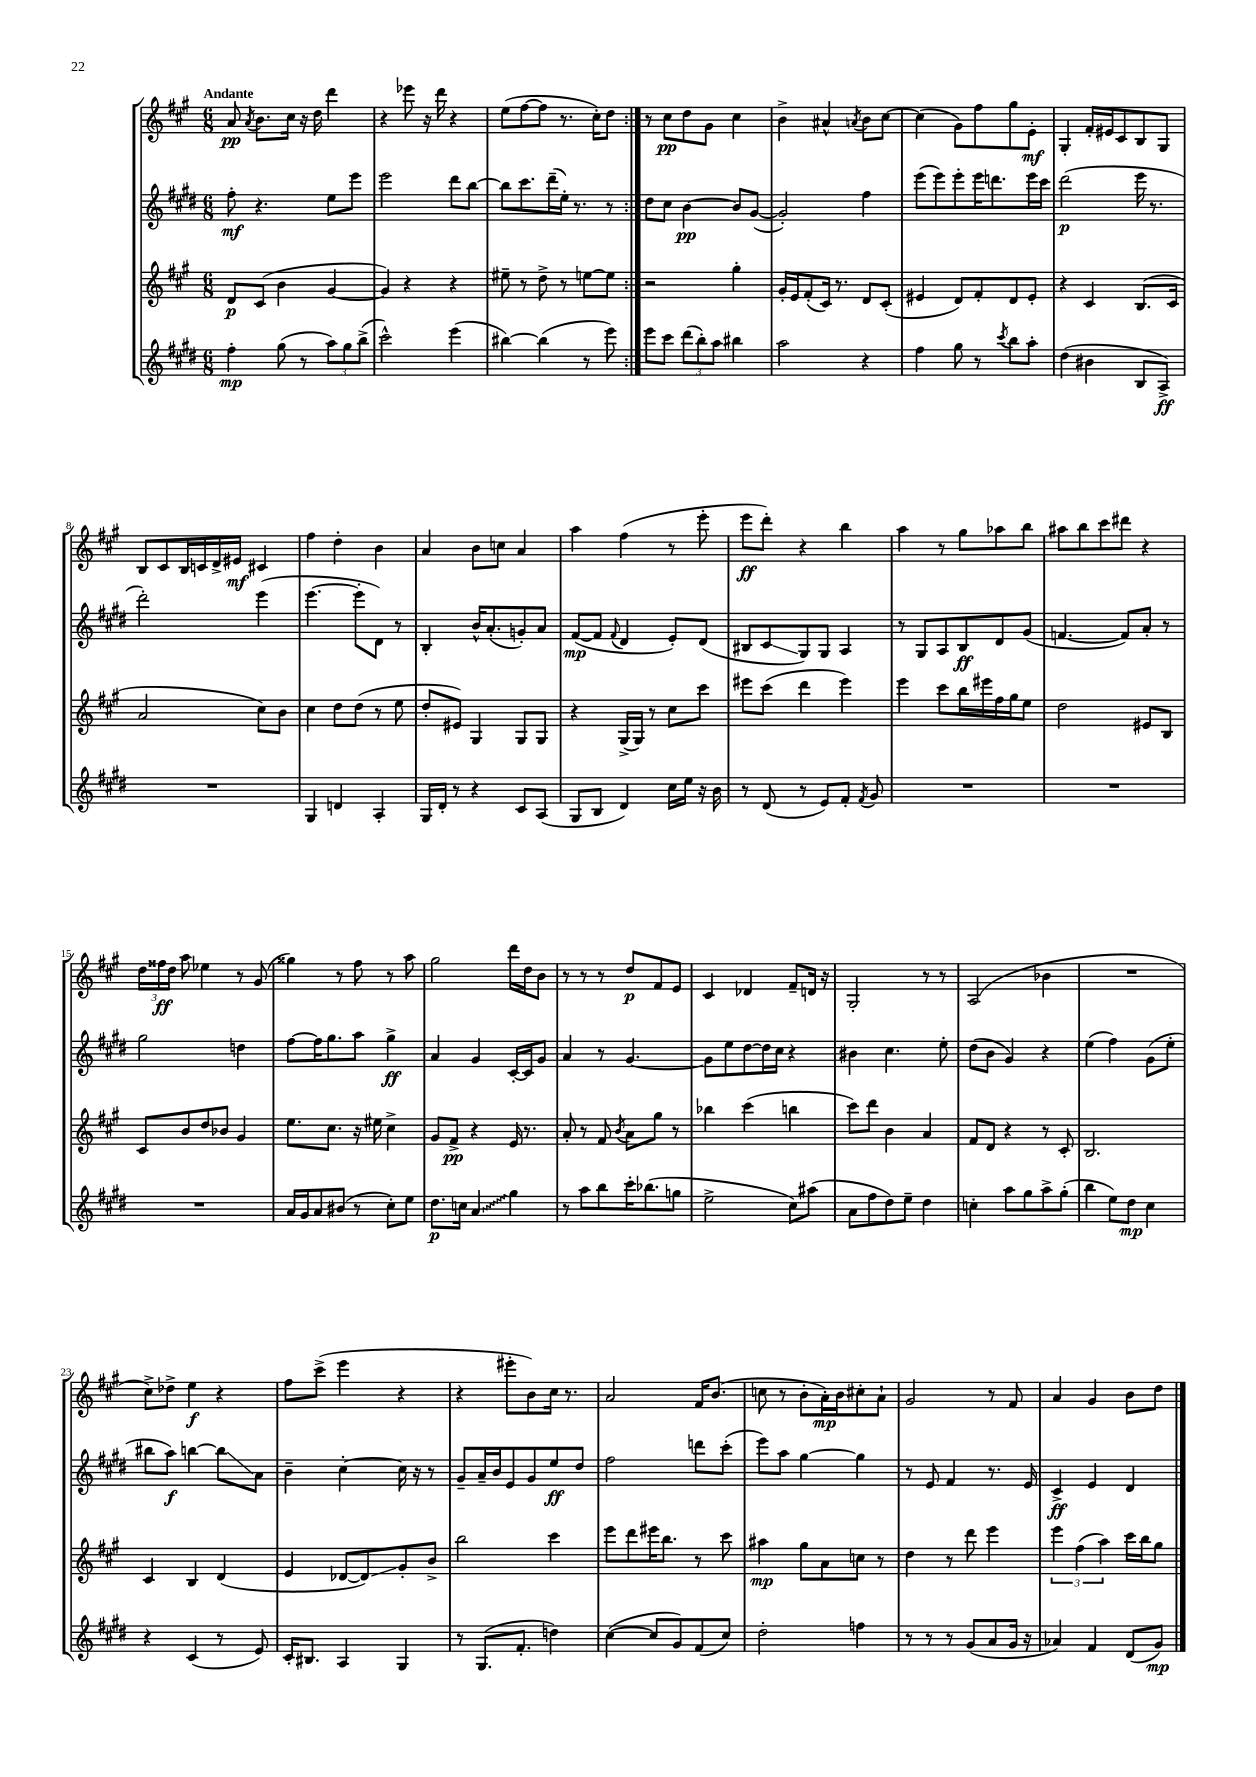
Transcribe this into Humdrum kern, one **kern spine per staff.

**kern	**kern	**kern	**kern
*staff4	*staff3	*staff2	*staff1
*clefG2	*clefG2	*clefG2	*clefG2
*k[f#c#g#d#]	*k[f#c#g#]	*k[f#c#g#d#]	*k[f#c#g#]
*M6/8	*M6/8	*M6/8	*M6/8
4ff#'	8d	8ff#'	8a
.	.	.	8qa
.	(8c#	4.r	8.b
(8gg#	4b	.	.
.	.	.	16cc#
8r	.	.	16r
.	.	.	16dd
12aa)	[4g#	8ee	4ddd
12gg#	.	.	.
.	.	8eee	.
(12bb^	.	.	.
=	=	=	=
2ccc#^^)	4g#])	2eee	4r
.	4r	.	8eee-
.	.	.	16r
.	.	.	16ddd
(4eee	4r	8ddd#	4r
.	.	[8bb	.
=	=	=	=
[4bb#)	8ee#~	8bb]	(8ee
.	8r	8.ccc#	[8ff#
(4bb#]	8dd^	.	8ff#]
.	.	(16ddd#~	.
.	8r	16ee')	8.r
.	.	8.r	.
8r	[8ee	.	.
.	.	.	16cc#')
8eee)	8ee]	8r	8dd
=:|!	=:|!	=:|!	=:|!
8eee	2r	8dd#	8r
8ccc#	.	8cc#	8cc#
(12ddd#	.	[4b	8dd
12bb')	.	.	.
.	.	.	8g#
12aa	.	.	.
4bb#	4gg#'	8b]	4cc#
.	.	([8g#	.
=	=	=	=
2aa	16g#'	2g#'])	4b^
.	16e	.	.
.	(8f#'	.	.
.	16c#)	.	4a#^^
.	8.r	.	.
.	.	.	8qa
4r	8d	4ff#	8b
.	(8c#'	.	[8cc#
=	=	=	=
4ff#	4e#	(8eee	(4cc#]
.	.	8eee)	.
8gg#	8d)	8eee'	8g#)
8r	8f#'	16eee	8ff#
.	.	8.ddd	.
8qccc#	.	.	.
8bb	8d	.	8gg#
8aa'	8e#'	16eee	8e'
.	.	16ccc#	.
=	=	=	=
(4dd#	4r	(2ddd#	4G#'
4b#	4c#	.	16f#'
.	.	.	16e#
.	.	.	8c#
8B	(8.B	16eee	8B
.	.	8.r	.
8A^)	.	.	8G#
.	16c#	.	.
=	=	=	=
2.r	2a	2ddd#')	8B
.	.	.	8c#
.	.	.	16B
.	.	.	16c
.	.	.	16d^
.	.	.	16e#
.	8cc#)	(4eee	4c#
.	8b	.	.
=	=	=	=
4G#	4cc#	[4.eee	4ff#
4d	8dd	.	4dd'
.	(8dd	8eee']	.
4A'	8r	8d#)	4b
.	8ee	8r	.
=	=	=	=
16G#	8dd'	4B'	4a
16d#'	.	.	.
8r	8e#)	.	.
4r	4G#	16b^^	8b
.	.	(8.a'	.
.	.	.	8cc
8c#	8G#	8g')	4a
(8A	8G#	8a	.
=	=	=	=
8G#	4r	([8f#	4aa
8B	.	8f#]	.
.	.	8qqf#	.
4d#)	(16G#^	4d#	(4ff#
.	16G#)	.	.
.	8r	.	.
16cc#	8cc#	8e')	8r
16ee	.	.	.
16r	8ccc#	(8d#	8eee'
16b	.	.	.
=	=	=	=
8r	8eee#	8B#	8eee
(8d#	(8ccc#	8c#	8ddd')
8r	4ddd	8G#)	4r
8e)	.	8G#	.
8f#'	4eee#)	4A	4bb
8qf#	.	.	.
8g#	.	.	.
=	=	=	=
2.r	4eee	8r	4aa
.	.	8G#	.
.	8ccc#	8A	8r
.	16bb	8B	8gg#
.	16eee#	.	.
.	16ff#	8d#	8aa-
.	16gg#	.	.
.	8ee	(8g#	8bb
=	=	=	=
2.r	2dd	[4.f	8aa#
.	.	.	8bb
.	.	.	8ccc#
.	.	8f])	8ddd#
.	8e#	8a'	4r
.	8B	8r	.
=	=	=	=
2.r	8c#	2gg#	24dd
.	.	.	24ff##
.	.	.	24dd
.	8b	.	8aa
.	8dd	.	4ee-
.	8b-	.	.
.	4g#	4dd	8r
.	.	.	(8g#
=	=	=	=
16a	8.ee	[8ff#	4gg##)
16g#	.	.	.
8a	.	16ff#]	.
.	8.cc#	8.gg#	.
(8b#	.	.	8r
8r	16r	8aa	8ff#
.	16ee#	.	.
8cc#')	4cc#^	4gg#^	8r
8ee	.	.	8aa
=	=	=	=
8.dd#	8g#	4a	2gg#
.	8f#^	.	.
16cc	.	.	.
4a	4r	4g#	.
4gg#	16e	[16c#'	16ddd
.	8.r	16c#]	16dd
.	.	8g#	8b
=	=	=	=
8r	8a'	4a	8r
8aa	8r	.	8r
8bb	8f#	8r	8r
.	8qb	.	.
16ccc#'	8a	[4.g#	8dd
(8.bb-	.	.	.
.	8gg#	.	8f#
8gg	8r	.	8e
=	=	=	=
2ee^	4bb-	8g#]	4c#
.	.	8ee	.
.	(4ccc#	[8dd#	4d-
.	.	16dd#]	.
.	.	16cc#	.
8cc#)	4bb	4r	8f#~
(8aa#	.	.	16d
.	.	.	16r
=	=	=	=
8a	8ccc#)	4b#	2G#'
8ff#	8ddd	.	.
8dd#)	4b	4.cc#	.
8ee~	.	.	.
4dd#	4a	.	8r
.	.	8ee'	8r
=	=	=	=
4cc'	8f#	(8dd#	(2A
.	8d	8b	.
8aa	4r	4g#)	.
8gg#	.	.	.
8aa^	8r	4r	4b-
(8gg#'	8c#'	.	.
=	=	=	=
4bb	2.B	(4ee	2.r
8ee)	.	4ff#)	.
8dd#	.	.	.
4cc#	.	(8g#	.
.	.	8ee'	.
=	=	=	=
4r	4c#	8bb#	8cc#^)
.	.	8aa)	8dd-^
(4c#	4B	[4bb	4ee
8r	(4d	8bb]	4r
8e)	.	8a	.
=	=	=	=
16c#'	4e	4b~	8ff#
8.B#	.	.	.
.	.	.	(8ccc#^
4A	[8d-	[4cc#'	4eee
.	8d-])	.	.
4G#	8g#'	16cc#]	4r
.	.	16r	.
.	8b^	8r	.
=	=	=	=
8r	2bb	8g#~	4r
(8.G#	.	16a~	.
.	.	16b	.
.	.	8e	8eee#'
8.f#'	.	.	.
.	.	8g#	8b)
4dd)	4ccc#	8ee	16cc#
.	.	.	8.r
.	.	8dd#	.
=	=	=	=
([4cc#	8eee	2ff#	2a
.	8ddd	.	.
8cc#]	16eee#	.	.
.	8.bb	.	.
8g#)	.	.	.
(8f#	8r	8ddd	16f#
.	.	.	(8.b
8cc#)	8ccc#	(8ccc#'	.
=	=	=	=
2dd#'	4aa#	8eee)	8cc
.	.	8aa	8r
.	8gg#	[4gg#	8b'
.	8a	.	16a')
.	.	.	16b
4ff	8cc	4gg#]	8cc#'
.	8r	.	8a`
=	=	=	=
8r	4dd	8r	2g#
8r	.	8e	.
8r	8r	4f#	.
(8g#	8ddd	.	.
8a	4eee	8.r	8r
16g#	.	.	8f#
16r	.	16e	.
=	=	=	=
4a-)	6eee	4c#^	4a
.	(6ff#	.	.
4f#	.	4e	4g#
.	6aa)	.	.
(8d#	16ccc#	4d#	8b
.	16bb	.	.
8g#)	8gg#	.	8dd
==	==	==	==
*-	*-	*-	*-
